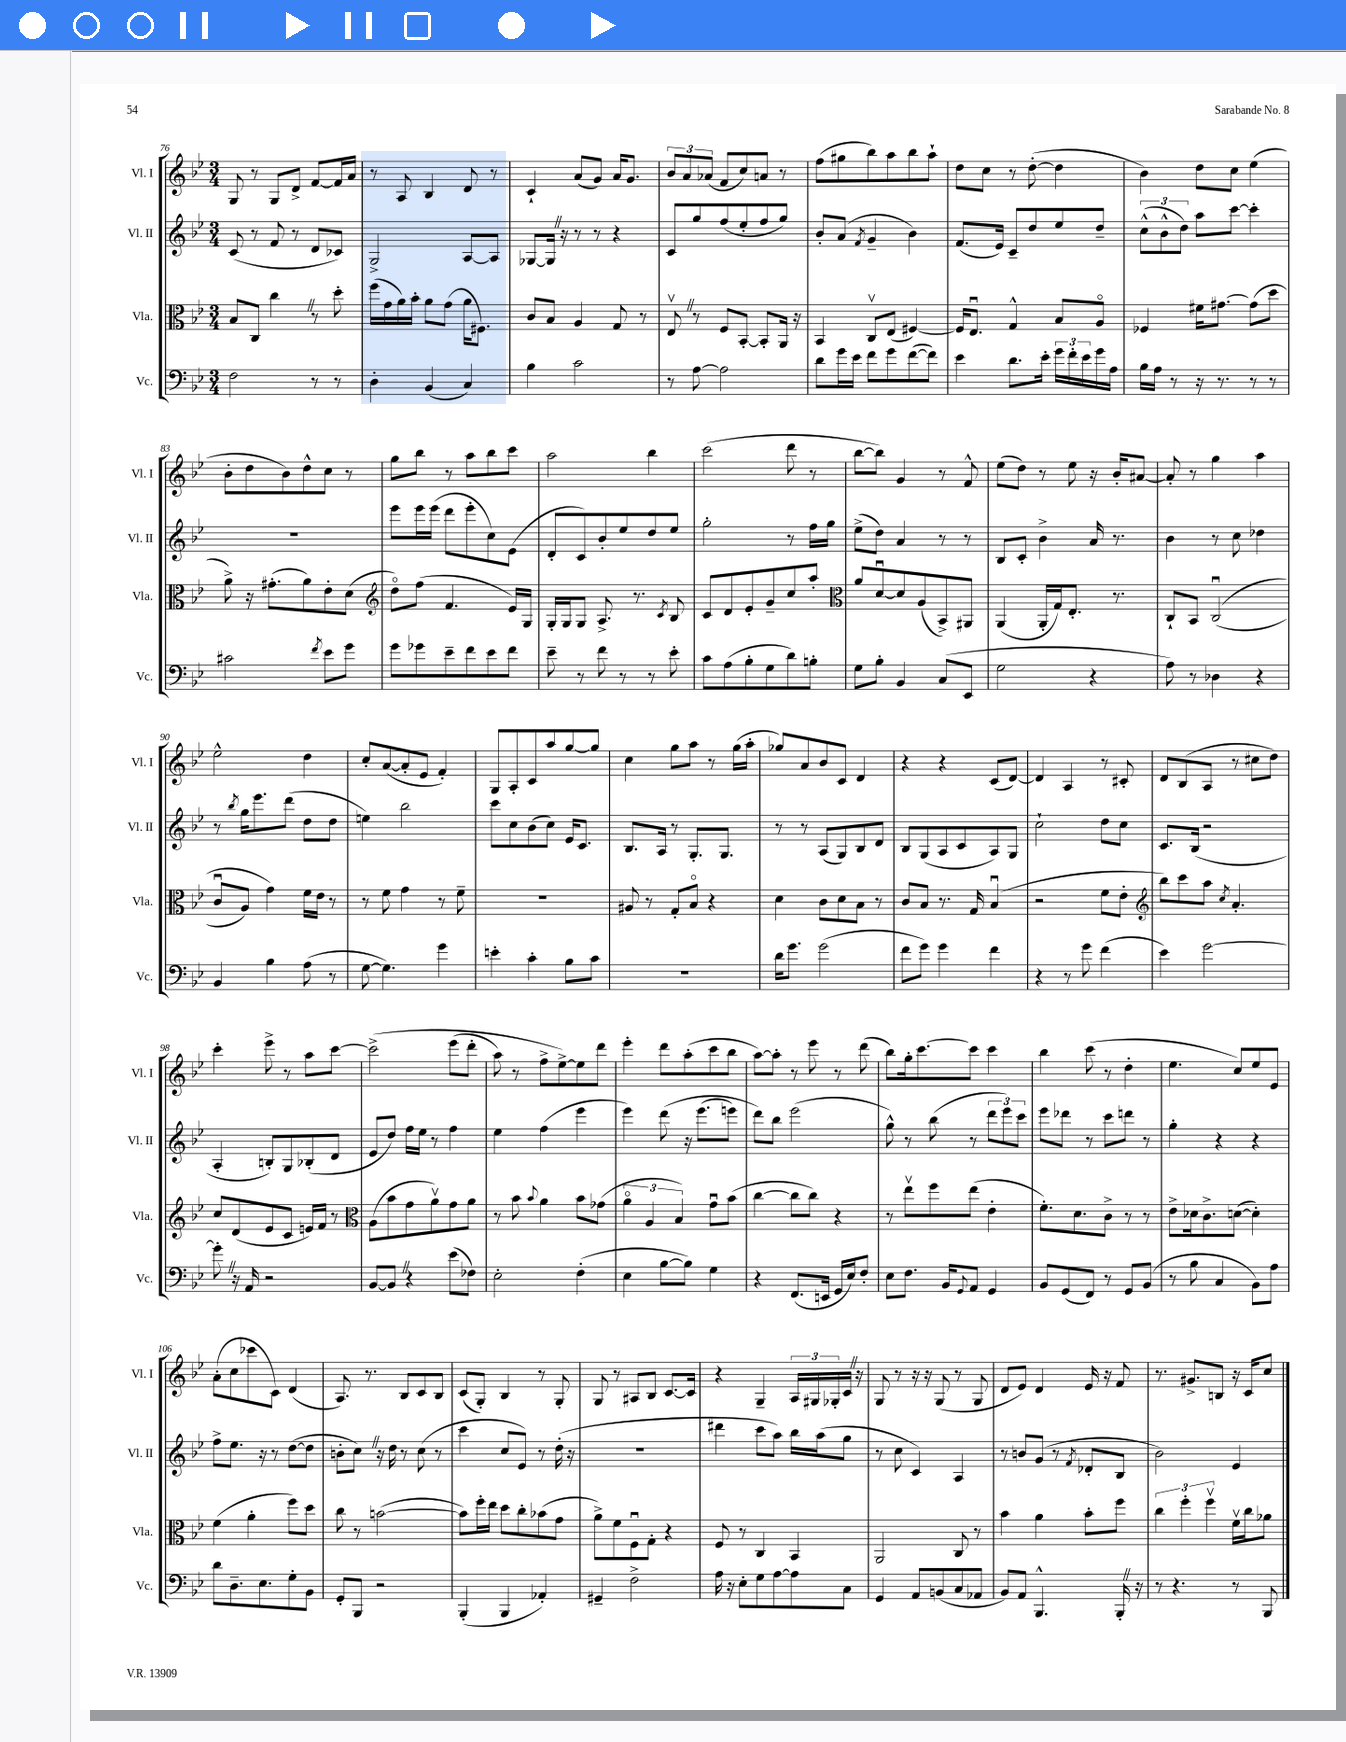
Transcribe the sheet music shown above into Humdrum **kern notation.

**kern	**kern	**kern	**kern
*staff4	*staff3	*staff2	*staff1
*clefF4	*clefC3	*clefG2	*clefG2
*k[b-e-]	*k[b-e-]	*k[b-e-]	*k[b-e-]
*M3/4	*M3/4	*M3/4	*M3/4
2F	8B-	(8c	8G
.	8C	8r	8r
.	4cc	8f	8G
.	.	8r	8d^
8r	8r	8d	[8f
8r	8dd'	8c-)	16f]
.	.	.	16a
=	=	=	=
4D'	(16ff	2G^	8r
.	16g	.	.
.	16a)	.	8A
.	16b-'	.	.
(4BB-	8a	.	4B-
.	(8g	.	.
4C)	16a	[8A	8d
.	8.F#)	.	.
.	.	8A]	8r
=	=	=	=
4B-	8c	[8G-	4c`
.	8B-	16G-]	.
.	.	16r	.
2c	4A	8r	(8a
.	.	8r	8g)
.	8G	4r	16a
.	.	.	8.g
.	8r	.	.
=	=	=	=
8r	8E-v	8c	12b-
.	.	.	12a
[8A	8r	8gg	.
.	.	.	(12a-
2A]	8F	(8ff	8f
.	[8BB-'	8ee-'	8cc)
.	8BB-']	8ff	8a
.	16AA	8gg)	8r
.	16r	.	.
=	=	=	=
8d	4BB-	8b-'	(8ff
16g	.	(8a	8gg#
16e-	.	.	.
.	.	8qf	.
8f	8Cv	4g~	8bb-)
8g	(8E-	.	8aa
([8f	[4F#)	4b-)	8bb-
8f])	.	.	8aa`
=	=	=	=
4e-	16F#]	(8.f	8dd
.	8.E-u	.	.
.	.	.	8cc
.	.	16e-)	.
8.d	4G^^	8c~	8r
.	.	8dd	([8dd'
16e-'	.	.	.
24g	8B-	8ee-	4dd]
24f'	.	.	.
24e-	.	.	.
16g	8Ao	8dd~	.
16A	.	.	.
=	=	=	=
16B-	4F-	(12cc^^	4b-)
16A	.	.	.
.	.	12b-^^	.
8r	.	.	.
.	.	12dd)	.
16r	16f#	8aa	8dd
8.r	[8.g#	.	.
.	.	[8ccc	8cc
8r	(8g#]	4ccc']	(4ee-
8r	8dd	.	.
=	=	=	=
2c#	8a^)	2.r	8b-'
.	16r	.	8dd
.	(8.g#'	.	.
.	.	.	8b-)
.	8a)	.	8dd^^
8qf	.	.	.
8e-	8e-'	.	8cc
8g	(8d	.	8r
=	=	=	=
*	*clefG2	*	*
8g	8ddo)	8eee-	8gg
8g-	(8ff	16eee-	8bb-
.	.	(16eee-	.
8e-~	4.f	8ddd	8r
8f	.	8eee-'	8aa
8e-	.	8cc)	8bb-
8f	16e-)	(8e-	8ccc
.	16G	.	.
=	=	=	=
8e-~	16G'	8d'	2aa
.	16G	.	.
8r	8G	8c)	.
8f	8.A^	8b-'	.
8r	.	8ee-	.
.	8.r	.	.
8r	.	8dd	4bb-
.	8qc	.	.
8e-'	8B-	8ee-	.
=	=	=	=
8c	8c	2gg'	(2ccc
(8A	8d	.	.
8B-'	8e-'	.	.
8G	8g~	.	.
8d)	8cc	8r	8ddd
8B'	8aa'	16ff	8r
.	.	16gg	.
=	=	=	=
*	*clefC3	*	*
8G	8a	(8ee-^	[8bb-
8B-'	[8du	8dd)	8bb-])
4BB-	8d]	4a	4g
.	(8A	.	.
(8C	8BB-^)	8r	8r
8EE-	8AA#	8r	8f^^
=	=	=	=
2G	(4AA	8B-	(8ee-
.	.	8c'	8dd)
.	16AA'	4b-^	8r
.	16G)	.	.
.	8.E-'	.	8ee-
4r	.	16a	16r
.	8.r	8.r	16b-'
.	.	.	[8a#
=	=	=	=
8A)	8C`	4b-	8a#']
8r	8BB-	.	8r
4D-	&((2Cu	8r	4gg
.	.	8cc	.
4r	.	4dd-	4aa
=	=	=	=
4BB-	8cu	8r	2ee-^^
.	.	8qbb-	.
.	8A)	16gg	.
.	.	8.eee-	.
4B-	4g&)	.	.
.	.	(8ddd	.
(8A	16f	8dd	4dd
.	16e-	.	.
8r	8r	8dd	.
=	=	=	=
[8G	8r	4ee)	8cc'
4.G])	8f	.	([8a
.	4g	2bb-	8a']
.	.	.	8e-
4g	8r	.	4f')
.	8f~	.	.
=	=	=	=
4e'	2.r	8ccc	8G
.	.	8cc	8A'
4c'	.	(8b-	8c
.	.	8cc)	8aa
8B-	.	16e-	[8gg
.	.	8.c	.
8c	.	.	8gg]
=	=	=	=
2.r	8A#	8.B-	4cc
.	8r	.	.
.	.	16A	.
.	8G'	8r	8gg
.	8B-o	8.G'	8aa
.	4r	.	8r
.	.	8.G	.
.	.	.	(16gg
.	.	.	16aa'
=	=	=	=
16d	4d	8r	8gg-)
8.g	.	.	.
.	.	8r	8a
(2g	8c	(8A	8b-
.	8d	8G)	8c
.	8B-	8B-	4d
.	8r	8d	.
=	=	=	=
8f	8c	8B-	4r
8g)	8B-	(8G	.
4g	8.r	8A	4r
.	.	8c	.
.	16G	.	.
4f	(4B-u	8A)	(8c
.	.	8G	[8d)
=	=	=	=
4r	2r	2cc`	4d]
8r	.	.	4A
8g	.	.	.
(4f	8f	8dd	8r
.	8e-'	8cc	8c#'
=	=	=	=
*	*clefG2	*	*
4e-)	8bb-)	8.c	8d
.	8ccc	.	(8B-
.	.	(16B-	.
[2g	8aa	2r	8A
.	8qcc	.	.
.	4.a'	.	8r
.	.	.	8cc#
.	.	.	8dd)
=	=	=	=
8g']	8cc	4A'	4ccc'
16r	(8d	.	.
16AA	.	.	.
2r	8e-	8B')	8eee-^
.	8c	8G	8r
.	16e)	(8B-'	8aa
.	16f	.	.
.	8r	8d	[8ccc
=	=	=	=
*	*clefC3	*	*
[8BB-	(8A	8e-	&(2ccc^]
8BB-]	8b-	8dd)	.
4r	8g	16ff	.
.	.	16ee-	.
.	8av)	8r	.
(8e-	8g	4ff	(8eee-
8F-)	8a	.	8ddd'
=	=	=	=
2E-'	8r	4ee-	8aa)
.	8b-	.	8r
.	8qqb-	.	.
.	4a	(4ff	8ff^
.	.	.	[8ee-^&)
(4F'	8b-	4eee-	8ee-]
.	(8g-	.	8ddd
=	=	=	=
4E-	6ao	4eee-)	4eee-'
.	6A	.	.
[8B-	.	&(8ddd	8ddd
.	6B-)	.	.
8B-])	.	16r	(8aa'
.	.	(8.eee-	.
4G	8gu	.	8ccc
.	(8b-	8eee)	8bb-
=	=	=	=
4r	[4cc	8ddd&)	[8aa)
.	.	8bb-	8aa']
(8.FF	8cc]	(2eee-	8r
.	8cc)	.	8eee-
16EE	.	.	.
16GG	4r	.	8r
16E-)	.	.	.
8F'	.	.	(8ddd
=	=	=	=
8E-	8r	8gg^^)	8bb-)
8.F	8ee-v	8r	16gg'
.	.	.	[8.ccc
.	8ff	(8bb-	.
16BB-	.	.	.
8qqGG	.	.	.
8AA	(8ee-	8r	8ccc]
4GG	4e-'	12ddd	4ccc
.	.	12eee-)	.
.	.	12ccc	.
=	=	=	=
8BB-	8.f')	8eee-	4bb-
(8GG	.	8ddd-	.
.	8.d	.	.
8FF)	.	8r	(8ccc
8r	8c^	8ccc	8r
8GG	8r	8ddd	4dd'
(8BB-	8r	8r	.
=	=	=	=
8r	8e-^	4gg'	4.ee-
8B-	16d-	.	.
.	8.c^	.	.
4C	.	4r	.
.	([8d	.	8cc)
8BB-)	4d'])	4r	8ee-
8A	.	.	8e-
=	=	=	=
8d	(4f	8ff^	(8a'
8.D~	.	8.ee-	8cc
.	4a'	.	8ccc-
8.E-	.	16r	.
.	.	8r	8c)
8G'	8ff)	([8dd	(4d
8BB-	8dd	8dd]	.
=	=	=	=
8GG'	8cc	8b'	8.A)
8BBB-	8r	8cc)	.
.	.	.	8.r
2r	([2b	16r	.
.	.	16dd	.
.	.	8r	8B-
.	.	(8cc	8c
.	.	8r	8B-
=	=	=	=
(4BBB-'	8b])	4ccc	(8c
.	16ff'	.	8G')
.	16ee-	.	.
4BBB-	8dd	8cc	4B-
.	8cc'	8e-)	.
4AA-')	(8b-	8r	8r
.	8g	(16dd'	8G'
.	.	16r	.
=	=	=	=
4GG#~	8a^)	2.r	8G
.	8f	.	8r
2F^	8Fu	.	8A#
.	8G'	.	8B-
.	4r	.	[8.c
.	.	.	16c]
=	=	=	=
16A	8F	4ddd#	4r
16r	.	.	.
8E-'	8r	.	.
8G	4C	8ccc	4G~
[8A	.	8aa)	.
8A]	4BB-	16bb-	24A
.	.	.	24G#
.	.	(16aa	.
.	.	.	24G-'
8C	.	8gg	16c
.	.	.	16r
=	=	=	=
4GG	2AA	8r	8G
.	.	8cc	8r
8AA	.	4c)	16r
.	.	.	16r
(8BB	.	.	(8G
8C	8C	4A	8r
8AA-	8r	.	8G
=	=	=	=
8BB-)	4b-	8r	8d
8AA	.	8b	8e-)
4.BBB-^^	4a	(8g	4d
.	.	8r	.
.	.	8qf	.
.	8b-'	8d-'	16e-
.	.	.	16r
16BBB-'	8ff	8B-	8f
16r	.	.	.
=	=	=	=
8r	6cc	2b-)	8.r
4.r	.	.	.
.	6ff'	.	.
.	.	.	8.g#^
.	6ffv	.	.
.	.	.	8B
8r	16fv	4e-	16r
.	16cc	.	16c
8BBB-	8a-	.	8cc
==	==	==	==
*-	*-	*-	*-
